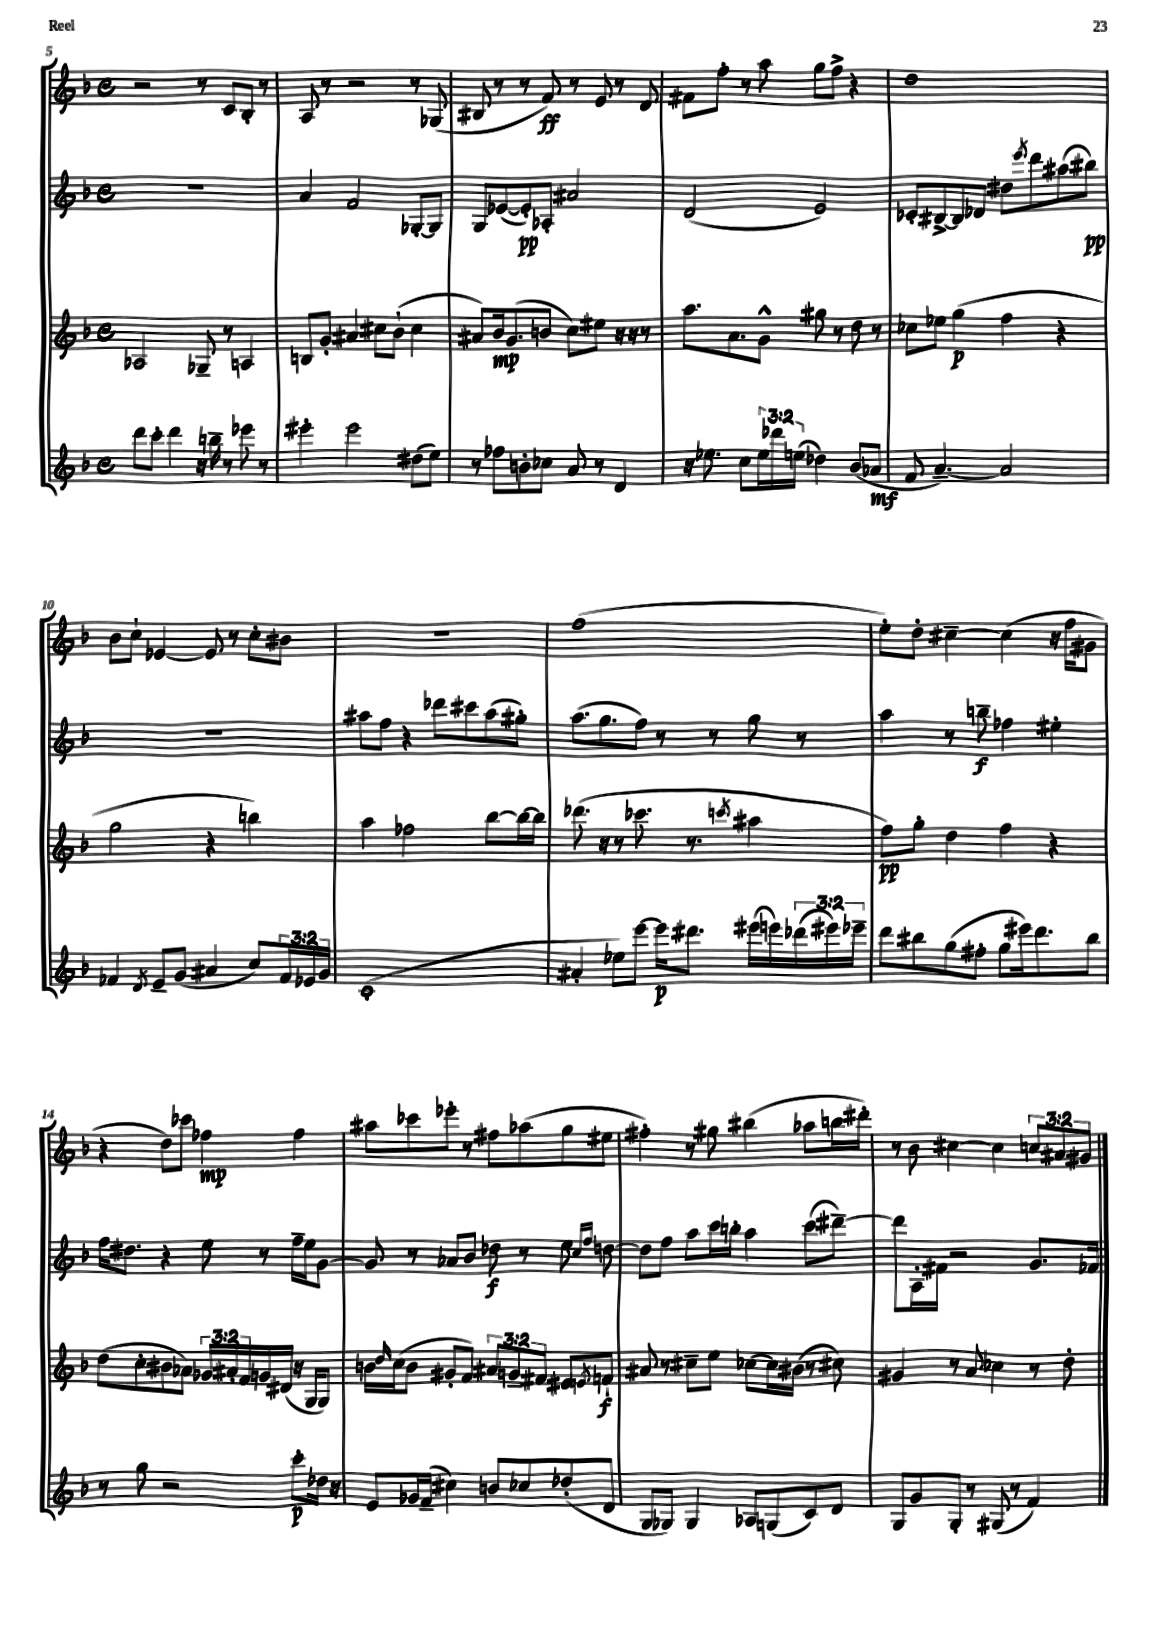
<<
\new StaffGroup <<
\new Staff = "s0" {
    \clef treble \key f \major \defaultTimeSignature \time 4/4 \override Staff.TupletNumber.text = #tuplet-number::calc-fraction-text
    r2 r8 c'8 bes8-. r8 |
    a8 r8 r2 r8 ges8( |
    bis8 r8 r8 f'8\ff) r8 e'8 r8 d'8 |
    fis'8 f''8-. r8 a''8 g''8 f''8-> r4 |
    d''1 |
    bes'8 c''8-! ees'4~ ees'8 r8 c''8-. bis'8 |
    R1 |
    f''1( |
    e''8-.) d''8-. cis''4~-- cis''4( r16 f''16 gis'8 |
    r4 d''8) ces'''8 fes''4\mp fes''4 |
    ais''8 ces'''8 ees'''8-. r8 fis''8 aes''8( g''8 eis''8 |
    fis''4-.) r8 gis''8 bis''4( aes''8 b''16 dis'''16-.) |
    r8 bes'8 cis''4~ cis''4 \tuplet 3/2 { c''8 ais'8 gis'8 } \bar "|." |
}
\new Staff = "s1" {
    \clef treble \key f \major \defaultTimeSignature \time 4/4
    R1 |
    a'4 f'2 ges8~-. ges8 |
    g8 ees'8~( ees'8-.\pp) aes8-. ais'2 |
    d'2( e'2) |
    ces'8-. bis8~-> bis8 des'8 dis''8 \acciaccatura { e'''8 } d'''8 ais''8( bis''8\pp) |
    R1 |
    ais''8 f''8 r4 des'''8 cis'''8 ais''8( gis''8-.) |
    a''8.( g''8. f''8) r8 r8 g''8 r8 |
    a''4 r8 b''8--\f fes''4 eis''4-. |
    f''16 dis''8. r4 e''8 r8 f''16-- e''16 g'8~ |
    g'8 r8 aes'8 bes'8 des''8\f r8 e''8 \grace { c''16 f''16 } d''8~ |
    d''8 f''8 a''8 c'''16 b''16-. a''4 c'''8( dis'''8~--) |
    dis'''8 a16-. fis'16 r2 g'8. fes'16 \bar "|." |
}
\new Staff = "s2" {
    \clef treble \key f \major \defaultTimeSignature \time 4/4 \override Staff.TupletNumber.text = #tuplet-number::calc-fraction-text
    aes2 ges8-- r8 a4 |
    b8 g'8-. ais'4 cis''8 bes'8-!( cis''4 |
    ais'8) bes'16\mp g'8.( b'8 c''8) eis''8 r16 r16 r8 |
    a''8. a'8. g'8-^ gis''8 r8 d''8 r8 |
    ces''8 ees''8 g''4\p( f''4 r4 |
    g''2 r4 b''4) |
    a''4 fes''2 bes''8~ bes''16~ bes''16 |
    des'''8.( r16 r8 ces'''8. r8. \acciaccatura { c'''8 } ais''4 |
    f''8\pp) g''8-. d''4 f''4 r4 |
    d''8( c''8-. bis'8 aes'8) \tuplet 3/2 { ges'16 ais'16-. f'16 } g'16 dis'16( r16 g16 g8) |
    b'16 \grace { d''16 } c''16( b'8 gis'8-. f'8) \tuplet 3/2 { ais'8 g'8-- fis'8 } eis'8 \acciaccatura { e'8 } f'8-!\f |
    ais'8 r8 cis''8-- e''8 ces''8~ ces''16 bis'16( r8 cis''8) |
    gis'4 r8 a'8 ces''4 r8 d''8-. \bar "|." |
}
\new Staff = "s3" {
    \clef treble \key f \major \defaultTimeSignature \time 4/4 \override Staff.TupletNumber.text = #tuplet-number::calc-fraction-text
    d'''8 c'''8-. d'''4 r16 b''16-- r8 ees'''8 r8 |
    eis'''4-. eis'''2 dis''8( e''8) |
    r8 fes''8 b'8-. ces''8 a'8 r8 d'4 |
    r16 ees''8. c''8 \tuplet 3/2 { ees''16 des'''16 e''16( } des''4) bes'8( aes'8\mf |
    f'8 a'4.~--) a'2 |
    fes'4 \acciaccatura { d'8 } e'8-- g'8( ais'4 c''8) \tuplet 3/2 { fes'16 ees'16 g'16 } |
    c'1-.( |
    ais'4-. ees''8) e'''8~ e'''16\p dis'''8. eis'''16( e'''16) \tuplet 3/2 { des'''16( eis'''16) ees'''16-- } |
    d'''8 bis''8 g''8( fis''8-. g''8 eis'''16) d'''8. bis''8 |
    r8 g''8 r2 c'''8-.\p des''16 r16 |
    e'8 ges'16 f'16--( cis''4) b'8 ces''8 des''8-.( d'8 |
    g8 ges8) ges4 aes8 g8( c'8) d'8 |
    g8 g'8 g8-. r8 gis8( r8 f'4) \bar "|." |
}
>>
>>
\layout { \context { \Score currentBarNumber = #5 } }
